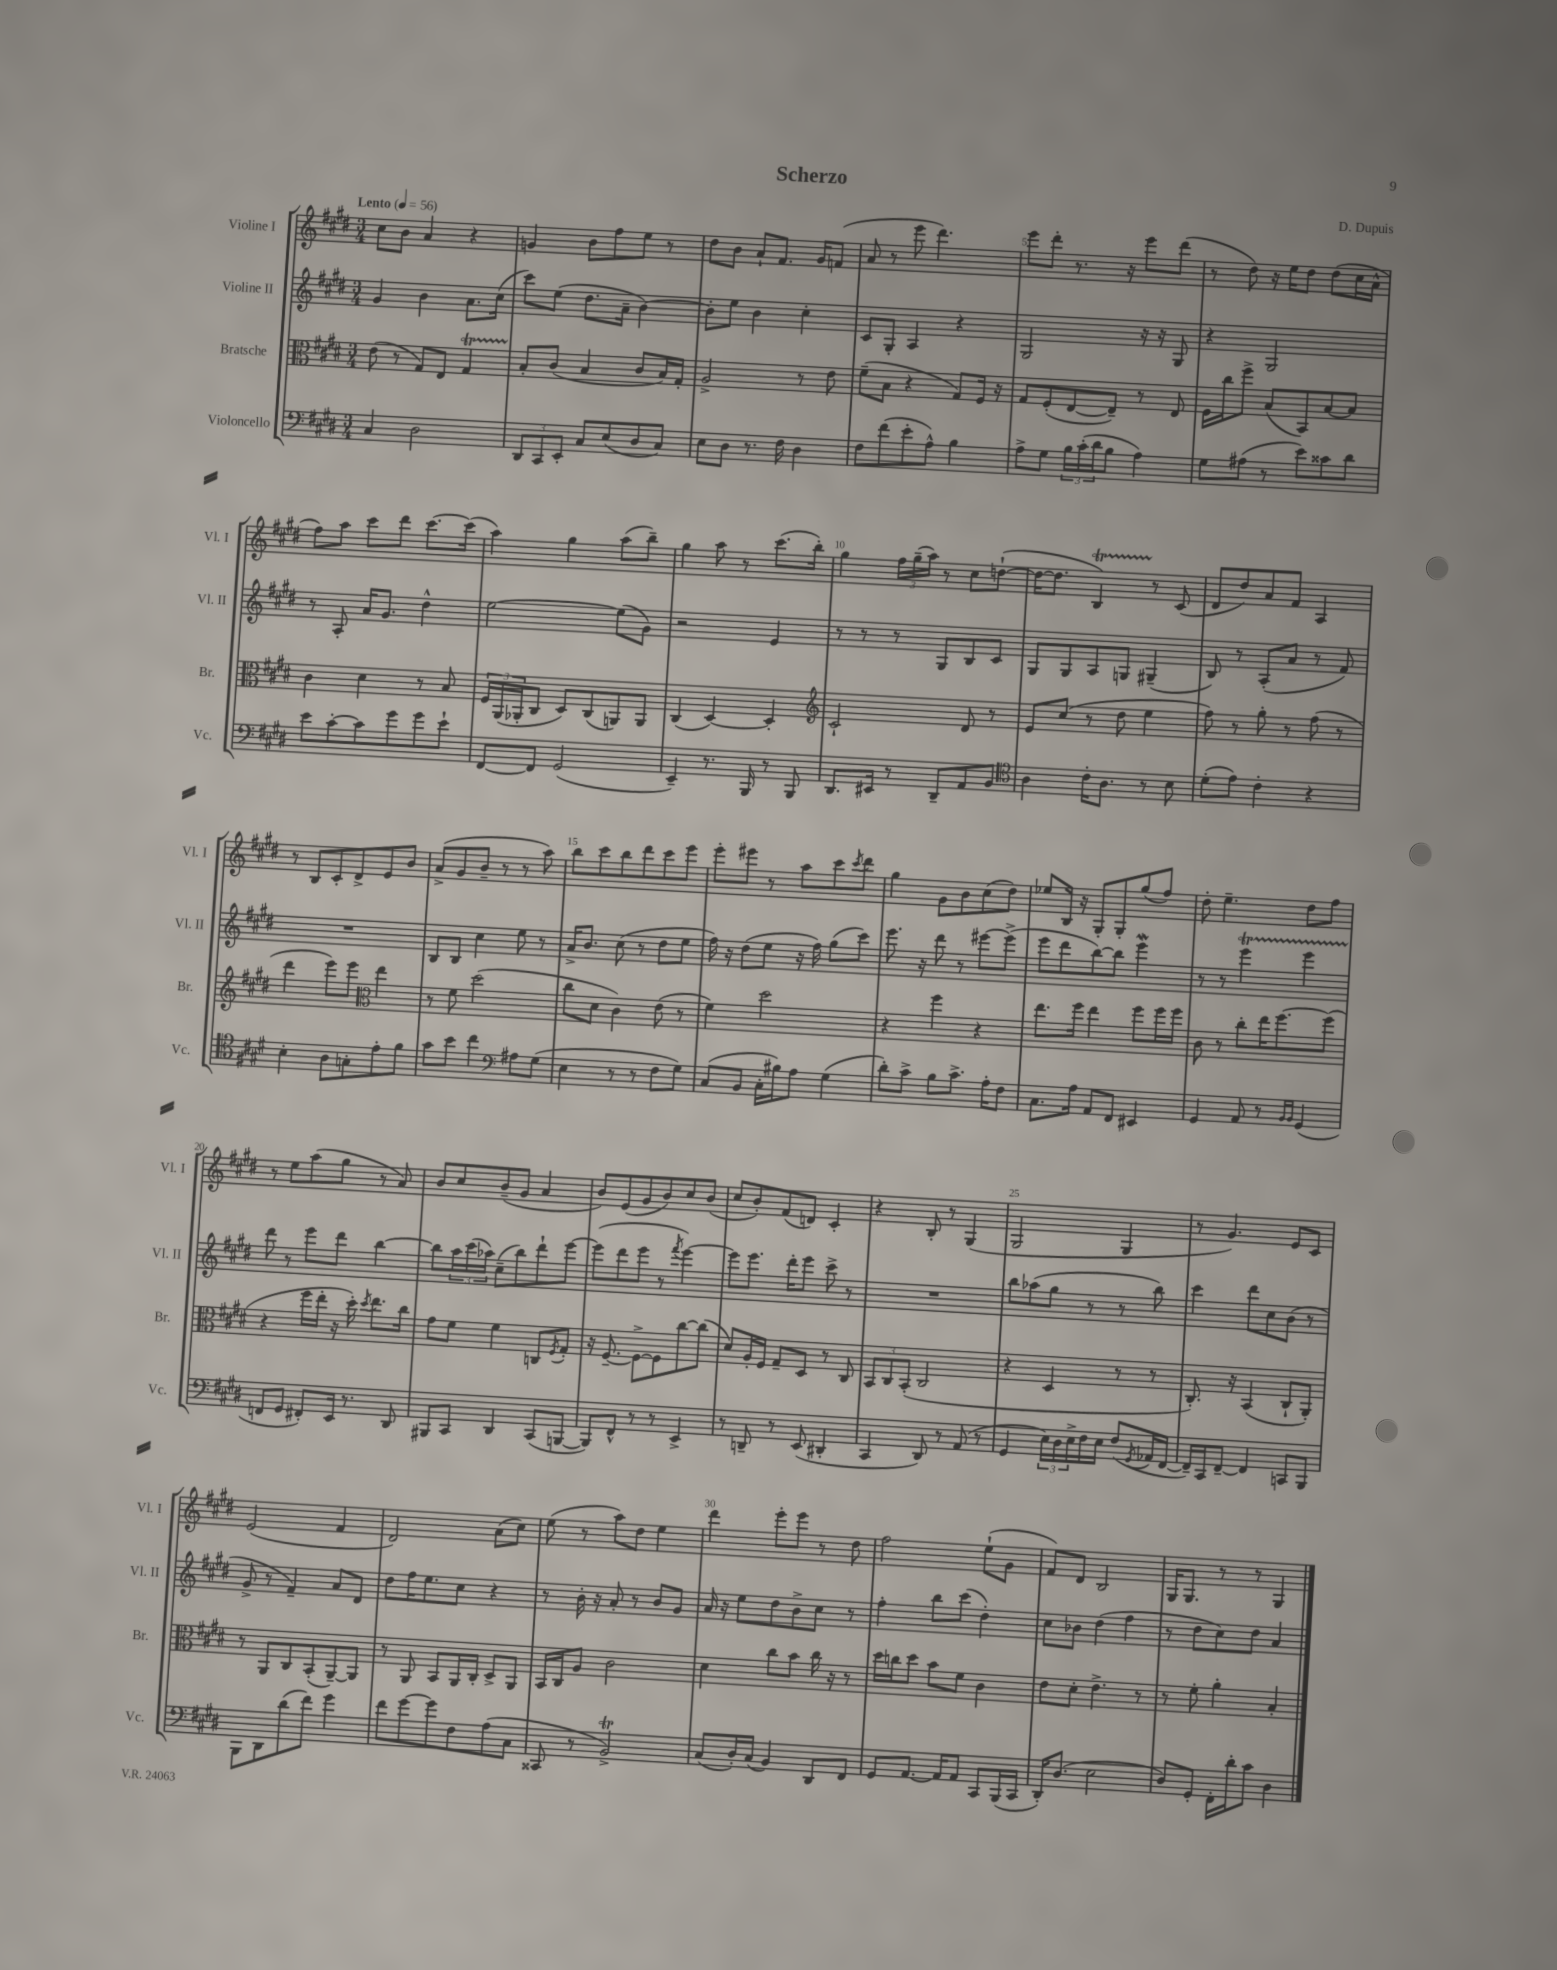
\header { title = "Scherzo" composer = "D. Dupuis" }
<<
\new StaffGroup <<
\new Staff = "s0" \with { instrumentName = "Violine I" shortInstrumentName = "Vl. I" } {
    \clef treble \key e \major \numericTimeSignature \time 3/4 \tempo "Lento" 4 = 56
    cis''8 b'8 a'4 r4 |
    g'4 b'8 fis''8 e''8 r8 |
    dis''8 b'8 a'8-! fis'8. gis'16 f'8( |
    a'8 r8 e'''8 dis'''4.) |
    e'''8 dis'''8-. r8. r16 e'''8 dis'''8( |
    r8 dis''8) r16 e''16 dis''8 dis''8( cis''16 a'16-^ |
    fis''8) a''8 cis'''8 dis'''8 cis'''8.~ cis'''16( |
    a''4) gis''4 a''8( b''8--) |
    gis''4 a''8 r8 cis'''8.( b''16-.) |
    gis''4 \tuplet 3/2 { fis''16 gis''16--( a''16) } r8 cis''8 d''8~-!( |
    d''16~ d''8. b4\startTrillSpan) r8\stopTrillSpan cis'8( |
    dis'8 dis''8) a'8 fis'8 a4 |
    r8 b8 cis'8-. dis'8-> e'8 b'8 |
    a'8->( gis'8 b'8-- r8 r8 a''8) |
    b''8 cis'''8 b''8 dis'''8 cis'''8 e'''8 |
    e'''8-. eis'''8 r8 a''8 cis'''8 \acciaccatura { cis'''8 } dis'''8 |
    gis''4 gis'8 b'8 cis''8( dis''8) |
    ees''8 b16 r16 gis8-. gis8-. gis''8( fis''8) |
    dis''8-. e''4.-- dis''8 fis''8 |
    r8 e''8 a''8( gis''8 r8 a'8) |
    b'8 cis''8 b'8--( gis'8 a'4 |
    b'8) e'8( gis'8 b'8) cis''8 b'8( |
    cis''8 b'8-.) fis'8( d'8) cis'4-. |
    r4 b8-. r8 gis4( |
    gis2 gis4 |
    r8 gis'4.) e'8 cis'8 |
    e'2( fis'4 |
    dis'2) a'8( cis''8) |
    e''8( r8 a''8) dis''8 e''4 |
    dis'''4 e'''8-. e'''8 r8 dis''8 |
    fis''2 e''8-!( gis'8 |
    fis'8) dis'8 b2 |
    gis16 gis8. r8 r8 gis4 \bar "|." |
}
\new Staff = "s1" \with { instrumentName = "Violine II" shortInstrumentName = "Vl. II" } {
    \clef treble \key e \major \numericTimeSignature \time 3/4
    gis'4 b'4 a'8. cis''16( |
    cis'''8) e''8( dis''8. a'16-- b'4~) |
    b'8-. e''8 b'4 cis''4-. |
    cis'8 gis8-. a4 r4 |
    gis2 r16 r16 gis8 |
    r4 gis2 |
    r8 a8-. a'16 gis'8. dis''4-^ |
    e''2~ e''8( gis'8) |
    r2 e'4 |
    r8 r8 r8 gis8 b8 cis'8 |
    gis8 gis8 a8 g8 gis4--( |
    b8) r8 a8-.( a'8 r8 fis'8) |
    R2. |
    b8 b8 cis''4 e''8 r8 |
    a'16-> b'8. cis''8( r8 dis''8 e''8 |
    fis''16) r16 dis''8( e''8 r16 fis''16) gis''8( cis'''8) |
    e'''8. r16 dis'''8 r8 eis'''8~ eis'''8->( |
    e'''8 dis'''8 b''8~) b''8 e'''4\mordent |
    r8 r8 e'''4\startTrillSpan e'''4 |
    dis'''8\stopTrillSpan r8 e'''8 dis'''8 b''4~ |
    b''8 \tuplet 3/2 { a''16 cis'''16( aes''16) } cis''8--( b''8) dis'''8-! e'''8~ |
    e'''8( dis'''8 e'''8 r8 \acciaccatura { fis'''8 } e'''4~) |
    e'''8 e'''8. dis'''16-. e'''8 cis'''8-> r8 |
    R2. |
    b''8 aes''8( gis''8 r8 r8 b''8) |
    cis'''4 dis'''8 cis''8 b'8( r8 |
    gis'8-> r8 fis'4--) a'8 dis'8 |
    dis''8 fis''16 e''8. cis''8 r4 |
    r8 b'16-. r16 a'8-. r8 b'8 gis'8 |
    a'16 r16 e''8 dis''8 b'8-> cis''8 r8 |
    fis''4-. b''8 cis'''8( dis''4-.) |
    cis''8 bes'8 dis''4( fis''4 |
    r8 dis''8 cis''8) dis''8 a'4 \bar "|." |
}
\new Staff = "s2" \with { instrumentName = "Bratsche" shortInstrumentName = "Br." } {
    \clef alto \key e \major \numericTimeSignature \time 3/4
    e'8( r8 gis8) e8 gis4\startTrillSpan |
    b8-.\stopTrillSpan cis'8( b4 cis'8 b16) gis16-. |
    a2-> r8 e'8 |
    fis'8--( b8 r4 gis8) fis16 r16 |
    gis8 fis8-.( e8~ e8--) r8 e8 |
    fis16 cis''16 fis''8-> b8( b,8) b8~ b8 |
    cis'4 dis'4 r8 b8 |
    \tuplet 3/2 { fis16 a,16( aes,16-. } cis8 dis8) cis8( a,8) a,8 |
    cis4( dis4~) dis4-. |
    \clef treble cis'2-! dis'8 r8 |
    e'8 cis''8( r8 dis''8 e''4 |
    fis''8) r8 gis''8-. r8 fis''8( r8 |
    dis'''4 e'''8) e'''8 \clef alto e''4 |
    r8 fis'8 dis''2( |
    cis''8 dis'8 cis'4) e'8( r8 |
    fis'4) dis''2 |
    r4 fis''4 r4 |
    e''8. fis''16 e''4 fis''8 fis''16 fis''16 |
    cis'8 r8 cis''8-. e''16 fis''8.~ fis''8( |
    r4 fis''16 e''16-. r16 dis''16-.) \acciaccatura { dis''8 } e''8. cis''16 |
    gis'8 fis'8 fis'4 c8 \acciaccatura { fis8 } gis8-. |
    r16 fis8.~-- fis8~-> fis8 cis''8~ cis''8( |
    dis'8) a16-. fis16 gis8-- dis8 r8 cis8 |
    \tuplet 3/2 { b,8 cis8 b,8-.( } cis2 |
    r4 dis4 r8 r8 |
    cis8.-.) r16 b,4( cis8-! a,8-.) |
    r8 a,8 cis8 b,8-.( a,8~--) a,8 |
    r8 a,8 b,8 a,16 cis16-. dis8-> a,8 |
    b,16 cis16 a8 cis'2 |
    dis'4 cis''8 b'8 cis''16 r16 r8 |
    dis''16 c''16 dis''8 b'8 fis'8 cis'4 |
    e'8 dis'8-. e'4.-> r8 |
    r8 fis'8-. a'4-. b4-. \bar "|." |
}
\new Staff = "s3" \with { instrumentName = "Violoncello" shortInstrumentName = "Vc." } {
    \clef bass \key e \major \numericTimeSignature \time 3/4
    cis4 dis2 |
    \tuplet 3/2 { dis,8 cis,8 e,8-. } cis8 e8( dis8 cis8) |
    e8 dis8 r8. fis16 dis4 |
    fis8 fis'8( e'8-. a8-^) b4 |
    a8-> gis8 \tuplet 3/2 { b16 cis'16-.( dis'16 } b8 a4) |
    gis8 ais8( r8 e'8) cisis'8 dis'8 |
    e'8 cis'8~-. cis'8 gis'8 gis'8 e'8-! |
    fis,8~ fis,8 gis,2( |
    e,4--) r8. b,,16 r8 b,,8 |
    dis,8. eis,16 r8 dis,8-- a,8 b,8 |
    \clef tenor a4 cis'16-. a8. r8 b8 |
    dis'8-.( e'8) cis'4-. r4 |
    b4-. a8 g8-. e'8-. fis'8 |
    gis'8 b'8 cis''4 \clef bass ais8 gis8( |
    e4 r8 r8 fis8 gis8) |
    cis8( b,8 cis16-. bis16) a8 gis4( |
    dis'8-.) cis'8-> b8 cis'8.-> a16-. fis8 |
    cis8. a16 a,8 fis,8 eis,4 |
    gis,4 a,8 r8 \grace { b,16 b,16 } gis,4( |
    f,8 gis,8 fis,8-.) e,16 r8. dis,8 |
    bis,,8 cis,8 dis,4 cis,8( b,,8~ |
    b,,8) fis,8-^ r8 r8 e,4-> |
    r8 d,8-- r8 e,8( dis,4-. |
    cis,4 dis,8) r8 a,8( r8 |
    gis,4 \tuplet 3/2 { e16) dis16 e16-> } fis16 e16 fis8( \acciaccatura { gis,8 } aes,16 fis,16~ |
    fis,16--) cis,16 fis,8~-- fis,4 c,8 b,,8 |
    b,,8 dis,8 dis'8( fis'8) gis'4 |
    fis'8 gis'8~ gis'8 fis8 a8( cis8 |
    cisis,8 r8 b,2->\trill) |
    cis8( dis16-.) cis16( b,4) dis,8 fis,8 |
    gis,8 a,8.~ a,16 a,8 cis,8 b,,16( cis,16 |
    dis,16-.) dis8.( e2 |
    dis8) gis,8-. fis,16-. dis'16-. cis'8 dis4 \bar "|." |
}
>>
>>
\layout { \context { \Score \override BarNumber.break-visibility = ##(#f #t #t) barNumberVisibility = #(every-nth-bar-number-visible 5) } }
